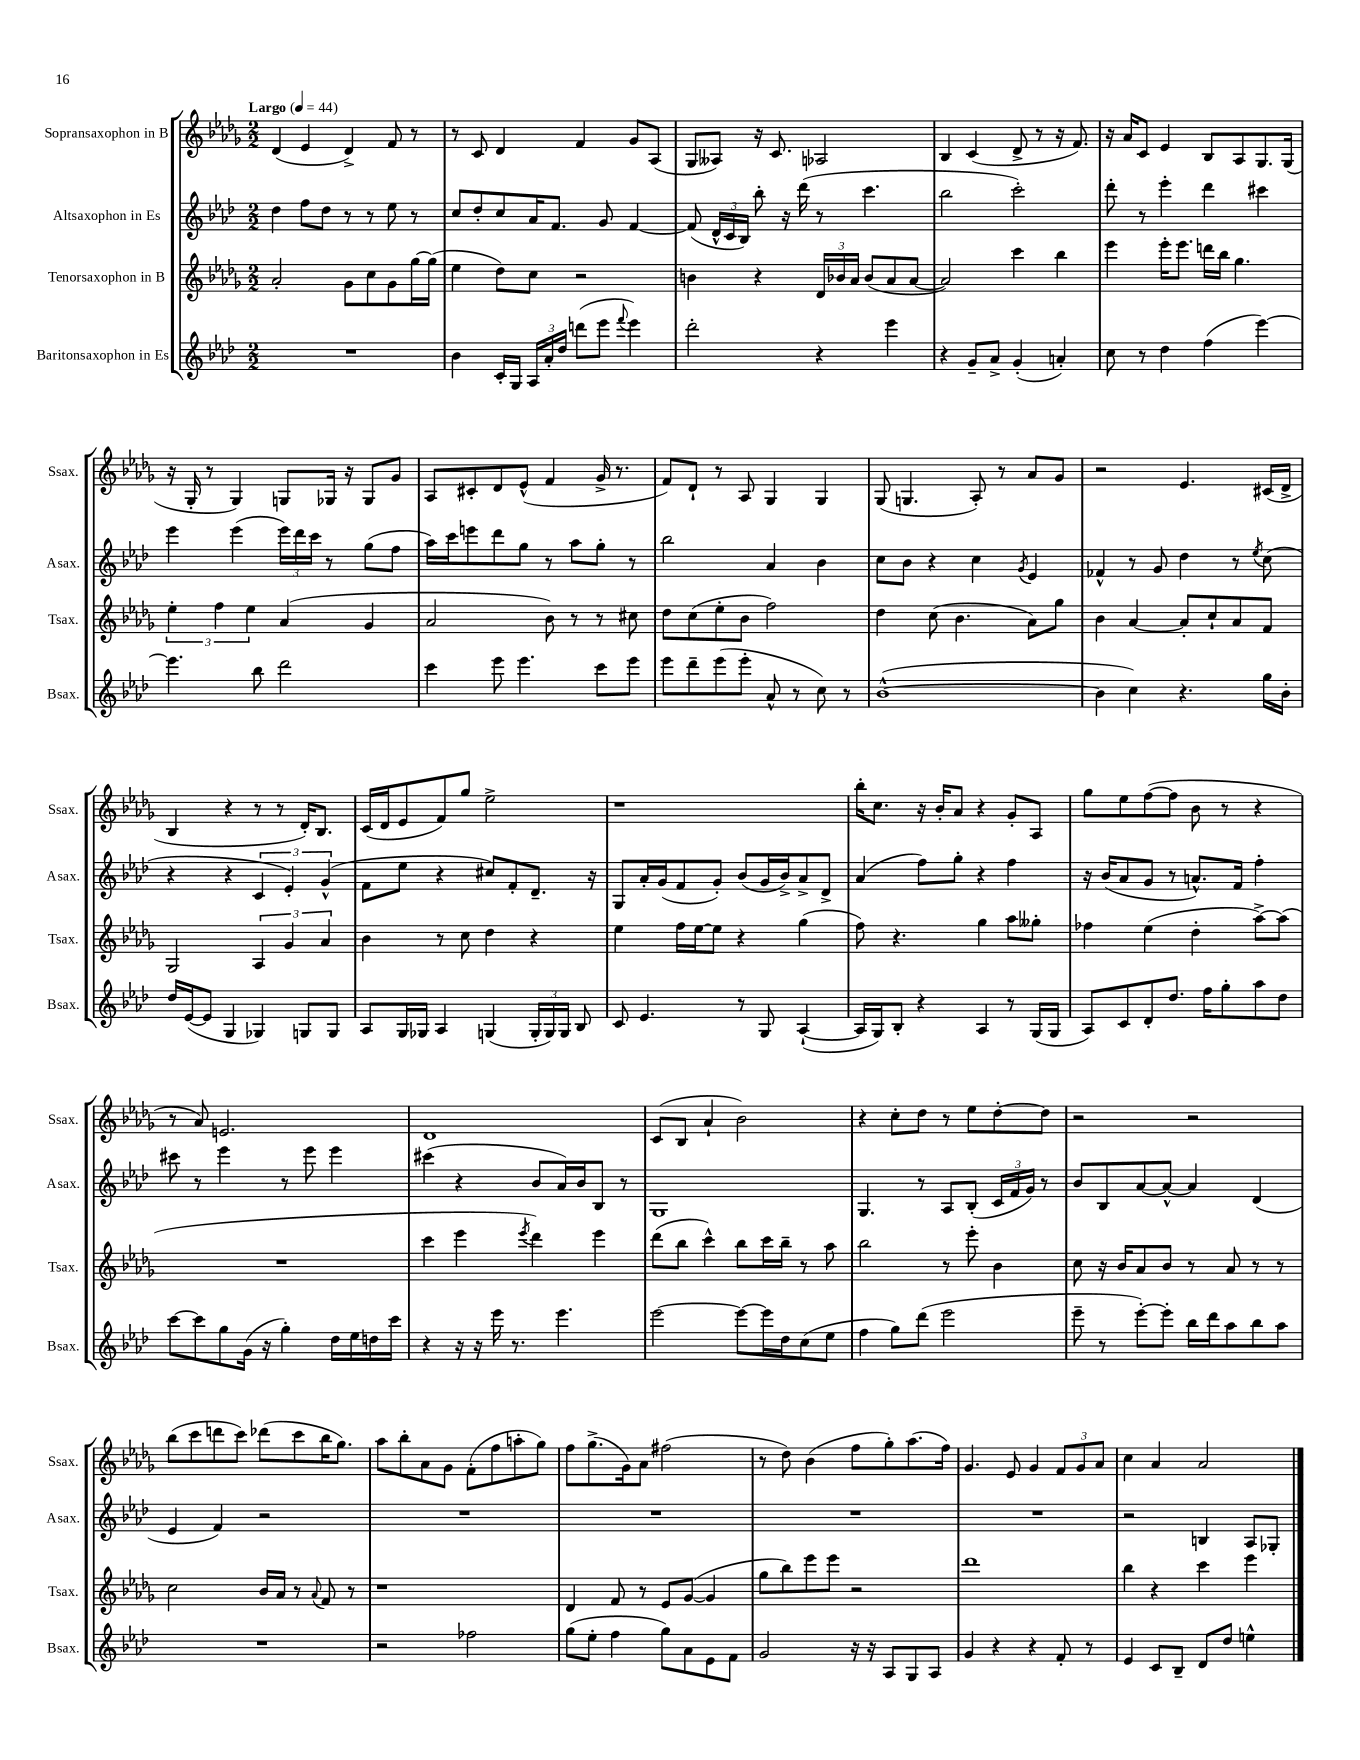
<<
\new StaffGroup <<
\new Staff = "s0" \with { instrumentName = "Sopransaxophon in B" shortInstrumentName = "Ssax." } {
    \clef treble \key des \major \numericTimeSignature \time 2/2 \tempo "Largo" 4 = 44
    \autoBeamOff des'4( ees'4 des'4->) f'8 r8 |
    r8 c'8 des'4 f'4 ges'8[ aes8]( |
    ges8[ aeses8]) r16 c'8. aes2 |
    bes4 c'4( des'8-> r8 r16 f'8.) |
    r16 aes'16[ c'8] ees'4 bes8[ aes8 ges8. ges16]( |
    r16 ges16-. r8 ges4) g8[ ges16] r16 ges8[ ges'8] |
    aes8[ cis'8-. des'8 ees'8]-^( f'4 ges'16-> r8. |
    f'8[) des'8]-! r8 aes8 ges4 ges4 |
    ges8( g4. aes8-.) r8 aes'8[ ges'8] |
    r2 ees'4. cis'16[( des'16]-> |
    bes4 r4 r8 r8 des'16[-.) bes8.] |
    c'16[( des'16 ees'8 f'8) ges''8] ees''2-> |
    r1 |
    bes''16[-. c''8.] r16 bes'16[-. aes'8] r4 ges'8[-. aes8] |
    ges''8[ ees''8 f''8~( f''8] bes'8 r8 r4 |
    r8 aes'8) e'2. |
    des'1 |
    c'8[( bes8] aes'4-! bes'2) |
    r4 c''8[-. des''8] r8 ees''8[ des''8~-. des''8] |
    r2 r2 |
    bes''8[( c'''8 d'''8 c'''8]) des'''8[( c'''8 bes''16 ges''8.]) |
    aes''8[ bes''8-. aes'8 ges'8] f'8[-.( f''8 a''8-. ges''8]) |
    f''8[ ges''8.->( ges'16) aes'8] fis''2( |
    r8 des''8) bes'4( f''8[ ges''8-.) aes''8.( f''16]) |
    ges'4. ees'8 ges'4 \tuplet 3/2 { f'8[ ges'8 aes'8] } |
    c''4 aes'4 aes'2 \bar "|." |
}
\new Staff = "s1" \with { instrumentName = "Altsaxophon in Es" shortInstrumentName = "Asax." } {
    \clef treble \key aes \major \numericTimeSignature \time 2/2
    \autoBeamOff des''4 f''8[ des''8] r8 r8 ees''8 r8 |
    c''8[ des''8-. c''8 aes'16 f'8.] g'8 f'4~ |
    f'8( \tuplet 3/2 { des'16[-^ c'16 bes16]) } bes''8-. r16 des'''16( r8 c'''4. |
    bes''2 c'''2-.) |
    des'''8-. r8 ees'''4-. des'''4 cis'''4 |
    ees'''4 ees'''4( \tuplet 3/2 { ees'''16[) des'''16 c'''16] } r8 g''8[( f''8] |
    aes''16[) c'''16 e'''8 des'''8 g''8] r8 aes''8[ g''8]-. r8 |
    bes''2 aes'4 bes'4 |
    c''8[ bes'8] r4 c''4 \acciaccatura { g'8 } ees'4 |
    fes'4-^ r8 g'8 des''4 r8 \acciaccatura { ees''8 } c''8( |
    r4 r4 \tuplet 3/2 { c'4 ees'4-.) g'4-^( } |
    f'8[ ees''8] r4 cis''8[) f'8-. des'8.]-- r16 |
    g8[ aes'16-. g'16( f'8 g'8]-.) bes'8[( g'16 bes'16->) aes'8-> des'8]-> |
    aes'4( f''8[) g''8]-. r4 f''4 |
    r16 bes'16[( aes'8 g'8] r8 a'8.[-^) f'16] f''4-. |
    cis'''8 r8 ees'''4 r8 ees'''8 ees'''4 |
    cis'''4( r4 bes'8[ aes'16) bes'16 bes8] r8 |
    g1 |
    g4. r8 aes8[ bes8]-.( \tuplet 3/2 { c'16[ f'16 g'16]) } r8 |
    bes'8[ bes8 aes'8~ aes'8]~-^ aes'4 des'4( |
    ees'4 f'4) r2 |
    R1 |
    R1 |
    R1 |
    R1 |
    r2 b4 aes8[ ges8]-. \bar "|." |
}
\new Staff = "s2" \with { instrumentName = "Tenorsaxophon in B" shortInstrumentName = "Tsax." } {
    \clef treble \key des \major \numericTimeSignature \time 2/2
    \autoBeamOff aes'2-. ges'8[ c''8 ges'8 ges''16~ ges''16]( |
    ees''4 des''8[) c''8] r2 |
    b'4 r4 \tuplet 3/2 { des'16[ bes'16 aes'16] } bes'8[( aes'8 aes'8]~ |
    aes'2) c'''4 bes''4 |
    ees'''4 ees'''16[-. ees'''8.] d'''16[ bes''16] ges''4. |
    \tuplet 3/2 { ees''4-. f''4 ees''4 } aes'4( ges'4 |
    aes'2 bes'8) r8 r8 cis''8 |
    des''8[ c''8( ees''8-. bes'8] f''2) |
    des''4 c''8( bes'4. aes'8[) ges''8] |
    bes'4 aes'4~ aes'8[-. c''8-! aes'8 f'8] |
    ges2 \tuplet 3/2 { aes4 ges'4 aes'4 } |
    bes'4 r8 c''8 des''4 r4 |
    ees''4 f''16[ ees''16~ ees''8] r4 ges''4( |
    f''8) r4. ges''4 aes''8[ geses''8]-. |
    fes''4 ees''4( des''4-. aes''8[~->) aes''8]( |
    R1 |
    c'''4 ees'''4 \acciaccatura { ees'''8 } des'''4) ees'''4 |
    des'''8[( bes''8] c'''4-^) bes''8[ c'''16 bes''16]-- r8 aes''8 |
    bes''2 r8 ees'''8-. bes'4 |
    c''8 r16 bes'16[ aes'8 bes'8] r8 aes'8 r8 r8 |
    c''2 bes'16[ aes'16] r8 \appoggiatura { aes'8 } f'8 r8 |
    r1 |
    des'4 f'8 r8 ees'8[ ges'8]~( ges'4 |
    ges''8[ bes''8) ees'''8 ees'''8] r2 |
    des'''1 |
    bes''4 r4 c'''4 ees'''4 \bar "|." |
}
\new Staff = "s3" \with { instrumentName = "Baritonsaxophon in Es" shortInstrumentName = "Bsax." } {
    \clef treble \key aes \major \numericTimeSignature \time 2/2
    \autoBeamOff R1 |
    bes'4 c'16[-. g16] \tuplet 3/2 { aes16[ aes'16-. des''16] } d'''8[( ees'''8] \appoggiatura { f'''8 } ees'''4) |
    des'''2-. r4 ees'''4 |
    r4 g'8[-- aes'8]-> g'4-.( a'4-.) |
    c''8 r8 des''4 f''4( ees'''4~) |
    ees'''4. bes''8 des'''2 |
    c'''4 ees'''8 ees'''4. c'''8[ ees'''8] |
    ees'''8[ des'''8-- ees'''8( ees'''8]-. aes'8-^ r8 c''8) r8 |
    bes'1~-^( |
    bes'4 c''4) r4. g''16[ bes'16]-. |
    des''16[ ees'16~( ees'8] g4 ges4) g8[ g8] |
    aes8[ g16 ges16] aes4 g4( \tuplet 3/2 { g16[-. g16) g16] } bes8 |
    c'8 ees'4. r8 g8 aes4~-!( |
    aes16[ g16) bes8]-. r4 aes4 r8 g16[( g16] |
    aes8[) c'8 des'8-. des''8.] f''16[ g''8-. aes''8 des''8] |
    c'''8[~ c'''8 g''8 g'16]( r16 g''4-.) des''16[ ees''16 d''16 c'''16] |
    r4 r16 r16 ees'''16 r8. ees'''4. |
    ees'''2~ ees'''8[~ ees'''16 des''16 c''8( ees''8] |
    f''4 g''8[) des'''8]( ees'''2 |
    ees'''8-- r8 ees'''8[~-.) ees'''8]-. bes''16[ des'''16 aes''8 bes''8 aes''8] |
    R1 |
    r2 fes''2 |
    g''8[( ees''8]-. f''4 g''8[) aes'8 ees'8 f'8] |
    g'2 r16 r16 aes8[ g8 aes8] |
    g'4 r4 r4 f'8-. r8 |
    ees'4 c'8[ bes8]-- des'8[ des''8] e''4-^ \bar "|." |
}
>>
>>
\layout { \context { \Score \remove "Bar_number_engraver" } }
